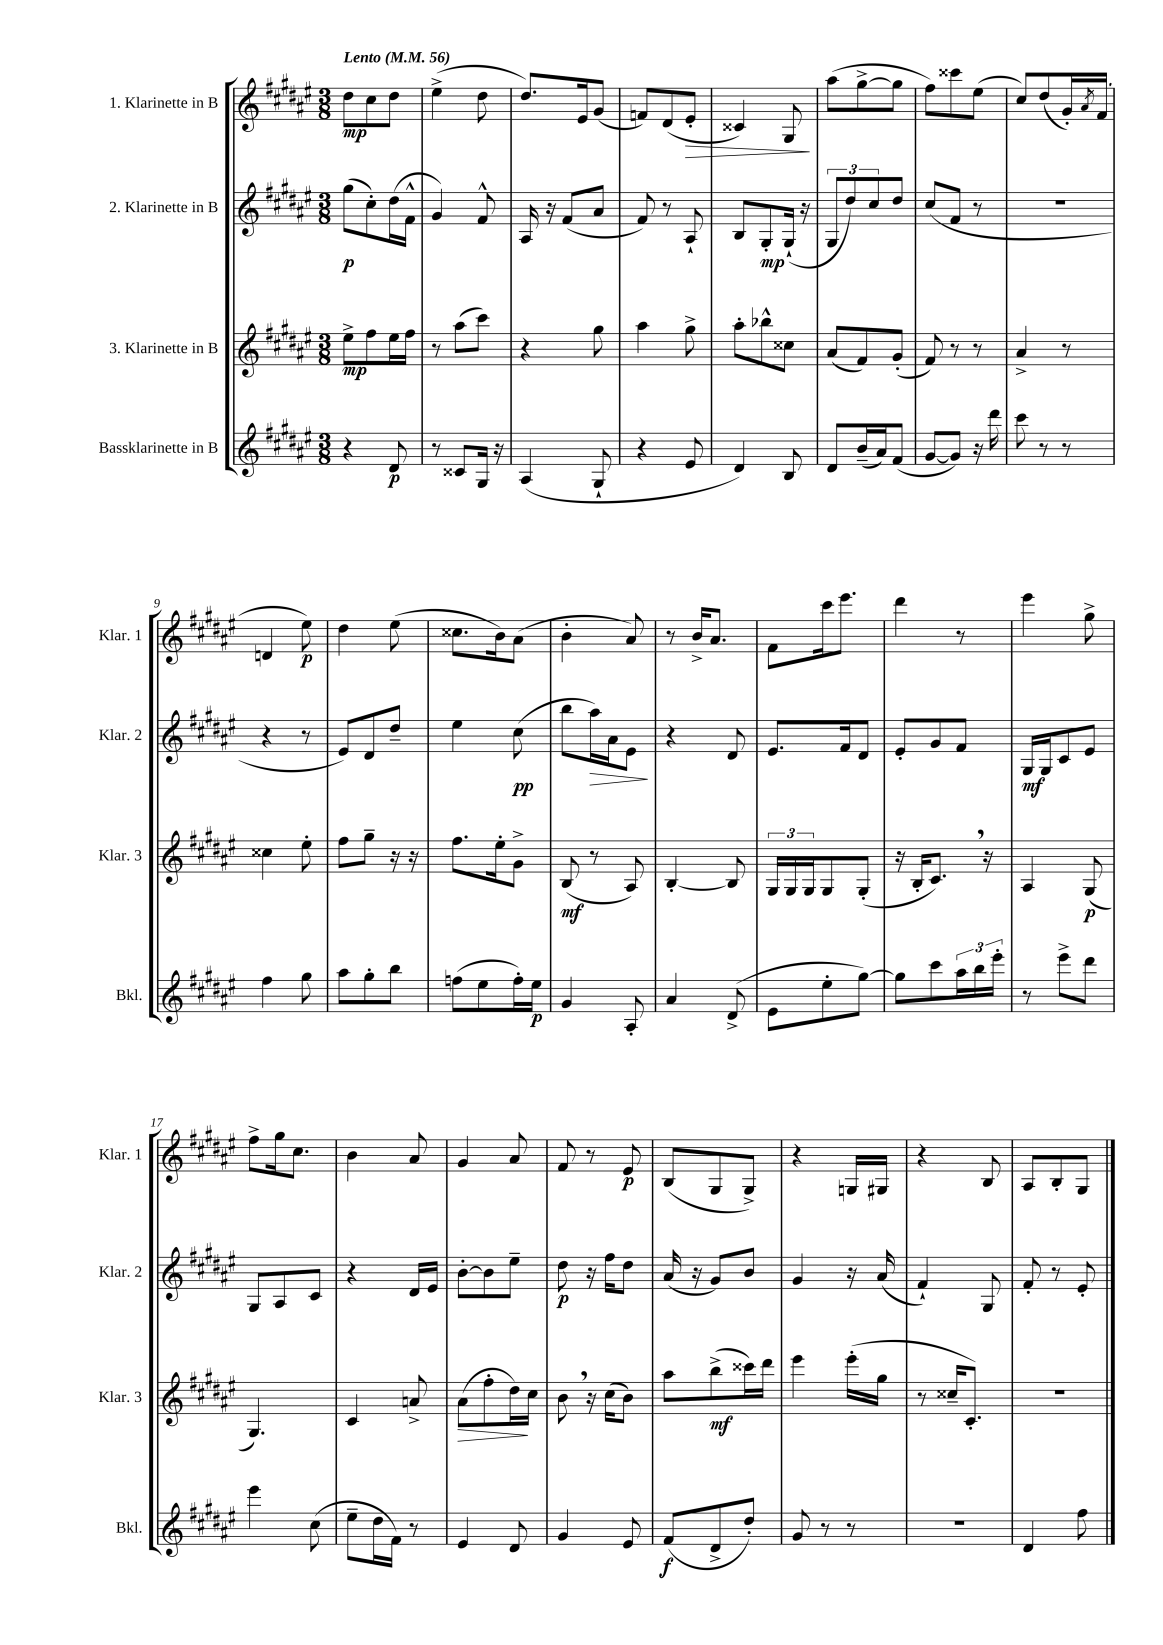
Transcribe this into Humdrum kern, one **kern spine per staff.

**kern	**dynam	**kern	**dynam	**kern	**dynam	**kern	**dynam
*part4	*part4	*part3	*part3	*part2	*part2	*part1	*part1
*staff4	*staff4	*staff3	*staff3	*staff2	*staff2	*staff1	*staff1
*I"Bassklarinette in B	*	*I"3. Klarinette in B	*	*I"2. Klarinette in B	*	*I"1. Klarinette in B	*
*I'Bkl.	*	*I'Klar. 3	*	*I'Klar. 2	*	*I'Klar. 1	*
*clefG2	*	*clefG2	*	*clefG2	*	*clefG2	*
*k[f#c#g#d#a#e#]	*	*k[f#c#g#d#a#e#]	*	*k[f#c#g#d#a#e#]	*	*k[f#c#g#d#a#e#]	*
*M3/8	*	*M3/8	*	*M3/8	*	*M3/8	*
*MM56	*	*MM56	*	*MM56	*	*MM56	*
=1	=1	=1	=1	=1	=1	=1	=1
!	!	!	!	!	!	!LO:TX:a:B:t=Lento	!
4r	.	8ee#^\L	mp	(8gg#\L	p	8dd#\L	mp
.	.	8ff#\	.	8cc#'\)	.	8cc#\	.
8d#/	p	16ee#\L	.	(16dd#\L	.	8dd#\J	.
.	.	16ff#\JJ	.	16f#^^\JJ	.	.	.
=2	=2	=2	=2	=2	=2	=2	=2
8r	.	8r	.	4g#/)	.	(4ee#^\	.
8c##X/L	.	(8aa#\L	.	.	.	.	.
16G#/Jk	.	8ccc#\J)	.	8f#^^/	.	8dd#\	.
16r	.	.	.	.	.	.	.
=3	=3	=3	=3	=3	=3	=3	=3
(4A#/	.	4r	.	16A#/	.	8.dd#/L)	.
.	.	.	.	16r	.	.	.
.	.	.	.	(8f#/L	.	.	.
.	.	.	.	.	.	16e#/k	.
8G#`/	.	8gg#\	.	8a#/J	.	(8g#/J	.
=4	=4	=4	=4	=4	=4	=4	=4
4r	.	4aa#\	.	8f#/)	.	8fn/L)	.
.	.	.	.	8r	.	(8d#/	.
!	!	!	!	!	!	!	!LO:HP:b
8e#/	.	8gg#^\	.	8A#`/	.	8e#'/J	>
=5	=5	=5	=5	=5	=5	=5	=5
4d#/)	.	8aa#'\L	.	8B/L	.	4c##X/)	.
.	.	8bb-X^^\	.	8G#'/	mp	.	.
8B/	.	8cc##X\J	.	(16G#`/Jk	.	8G#/	.
.	.	.	.	16r	.	.	.
.	.	.	.	.	.	.	]
=6	=6	=6	=6	=6	=6	=6	=6
8d#/L	.	(8a#/L	.	12G#/L	.	(8aa#\L	.
.	.	.	.	12dd#/)	.	.	.
(16b~/L	.	8f#/)	.	.	.	[8gg#^\	.
.	.	.	.	12cc#/	.	.	.
16a#/J)	.	.	.	.	.	.	.
(8f#/J	.	(8g#'/J	.	8dd#/J	.	8gg#\J]	.
=7	=7	=7	=7	=7	=7	=7	=7
[8g#/L	.	8f#/)	.	(8cc#/L	.	8ff#\L)	.
8g#/J])	.	8r	.	8f#/J	.	8ccc##X\	.
16r	.	8r	.	8r	.	(8ee#\J	.
16ddd#\	.	.	.	.	.	.	.
=8	=8	=8	=8	=8	=8	=8	=8
8ccc#\	.	4a#^/	.	4.r	.	8cc#/L)	.
8r	.	.	.	.	.	(8dd#/	.
8r	.	8r	.	.	.	16g#'/L)	.
.	.	.	.	.	.	8qa#/	.
.	.	.	.	.	.	(16f#/JJ	.
!!LO:LB:g=z
=9	=9	=9	=9	=9	=9	=9	=9
4ff#\	.	4cc##X\	.	4r	.	4dn/	.
8gg#\	.	8ee#'\	.	8r	.	8ee#\)	p
=10	=10	=10	=10	=10	=10	=10	=10
8aa#\L	.	8ff#\L	.	8e#/L)	.	4dd#\	.
8gg#'\	.	8gg#~\J	.	8d#/	.	.	.
8bb\J	.	16r	.	8dd#~/J	.	(8ee#\	.
.	.	16r	.	.	.	.	.
=11	=11	=11	=11	=11	=11	=11	=11
(8ffn\L	.	8.ff#\L	.	4ee#\	.	8.cc##X\L	.
8ee#\	.	.	.	.	.	.	.
.	.	16ee#'\k	.	.	.	16b\k)	.
16ff'\L)	.	8g#^\J	.	(8cc#\	pp	(8a#\J	.
16ee#\JJ	p	.	.	.	.	.	.
=12	=12	=12	=12	=12	=12	=12	=12
4g#/	.	(8B/	mf	8bb\L	.	4b'\	.
!	!	!	!	!	!LO:HP:b	!	!
.	.	8r	.	16aa#\L)	>	.	.
.	.	.	.	16a#\J	.	.	.
8A#'/	.	8A#/)	.	8e#\J	.	8a#/)	.
.	.	.	.	.	]	.	.
=13	=13	=13	=13	=13	=13	=13	=13
4a#/	.	[4B'/	.	4r	.	8r	.
.	.	.	.	.	.	16b^/KL	.
.	.	.	.	.	.	8.a#/J	.
(8d#^/	.	8B/]	.	8d#/	.	.	.
=14	=14	=14	=14	=14	=14	=14	=14
8e#\L	.	24G#/LL	.	8.e#/L	.	8f#\L	.
.	.	24G#/	.	.	.	.	.
.	.	24G#/J	.	.	.	.	.
8ee#'\	.	8G#/	.	.	.	16ccc#\k	.
.	.	.	.	16f#/k	.	8.eee#\J	.
[8gg#\J)	.	(8G#'/J	.	8d#/J	.	.	.
=15	=15	=15	=15	=15	=15	=15	=15
8gg#\L]	.	16r	.	8e#'/L	.	4ddd#\	.
.	.	16B'/KL	.	.	.	.	.
8ccc#\	.	8.c#,/J)	.	8g#/	.	.	.
24aa#\L	.	.	.	8f#/J	.	8r	.
24bb\	.	.	.	.	.	.	.
.	.	16r	.	.	.	.	.
24eee#'\JJ	.	.	.	.	.	.	.
=16	=16	=16	=16	=16	=16	=16	=16
8r	.	4A#/	.	16G#/LL	mf	4eee#\	.
.	.	.	.	16G#/J	.	.	.
8eee#^\L	.	.	.	8c#/	.	.	.
8ddd#\J	.	(8G#/	p	8e#/J	.	8gg#^\	.
!!LO:LB:g=z
=17	=17	=17	=17	=17	=17	=17	=17
4eee#\	.	4.G#/)	.	8G#/L	.	8ff#^\L	.
.	.	.	.	8A#/	.	16gg#\k	.
.	.	.	.	.	.	8.cc#\J	.
(8cc#\	.	.	.	8c#/J	.	.	.
=18	=18	=18	=18	=18	=18	=18	=18
8ee#~\L	.	4c#/	.	4r	.	4b\	.
16dd#\L	.	.	.	.	.	.	.
16f#\JJ)	.	.	.	.	.	.	.
8r	.	8an^/	.	16d#/LL	.	8a#/	.
.	.	.	.	16e#/JJ	.	.	.
=19	=19	=19	=19	=19	=19	=19	=19
!	!	!	!LO:HP:b	!	!	!	!
4e#/	.	(8a#\L	>	[8b'\L	.	4g#/	.
.	.	8ff#'\	.	8b\]	.	.	.
8d#/	.	16dd#\L)	.	8ee#~\J	.	8a#/	.
.	.	16cc#\JJ	]	.	.	.	.
=20	=20	=20	=20	=20	=20	=20	=20
4g#/	.	8b,\	.	8dd#\	p	8f#/	.
.	.	16r	.	16r	.	8r	.
.	.	(16cc#\KL	.	16ff#\KL	.	.	.
8e#/	.	8b\J)	.	8dd#\J	.	8e#/	p
=21	=21	=21	=21	=21	=21	=21	=21
(8f#/L	f	8aa#\L	.	(16a#/	.	(8B/L	.
.	.	.	.	16r	.	.	.
8d#^/	.	(8bb^\	mf	8g#/L)	.	8G#/	.
8dd#'/J)	.	16ccc##X\L)	.	8b/J	.	8G#^/J)	.
.	.	16ddd#\JJ	.	.	.	.	.
=22	=22	=22	=22	=22	=22	=22	=22
8g#/	.	4eee#\	.	4g#/	.	4r	.
8r	.	.	.	.	.	.	.
8r	.	(16eee#'\LL	.	16r	.	16Gn/LL	.
.	.	16gg#\JJ	.	(16a#/	.	16G#X/JJ	.
=23	=23	=23	=23	=23	=23	=23	=23
4.r	.	8r	.	4f#`/)	.	4r	.
.	.	16cc##X~/KL	.	.	.	.	.
.	.	8.c#'/J)	.	.	.	.	.
.	.	.	.	8G#/	.	8B/	.
=24	=24	=24	=24	=24	=24	=24	=24
4d#/	.	4.r	.	8f#'/	.	8A#/L	.
.	.	.	.	8r	.	8B'/	.
8ff#\	.	.	.	8e#'/	.	8G#/J	.
==	==	==	==	==	==	==	==
*-	*-	*-	*-	*-	*-	*-	*-
